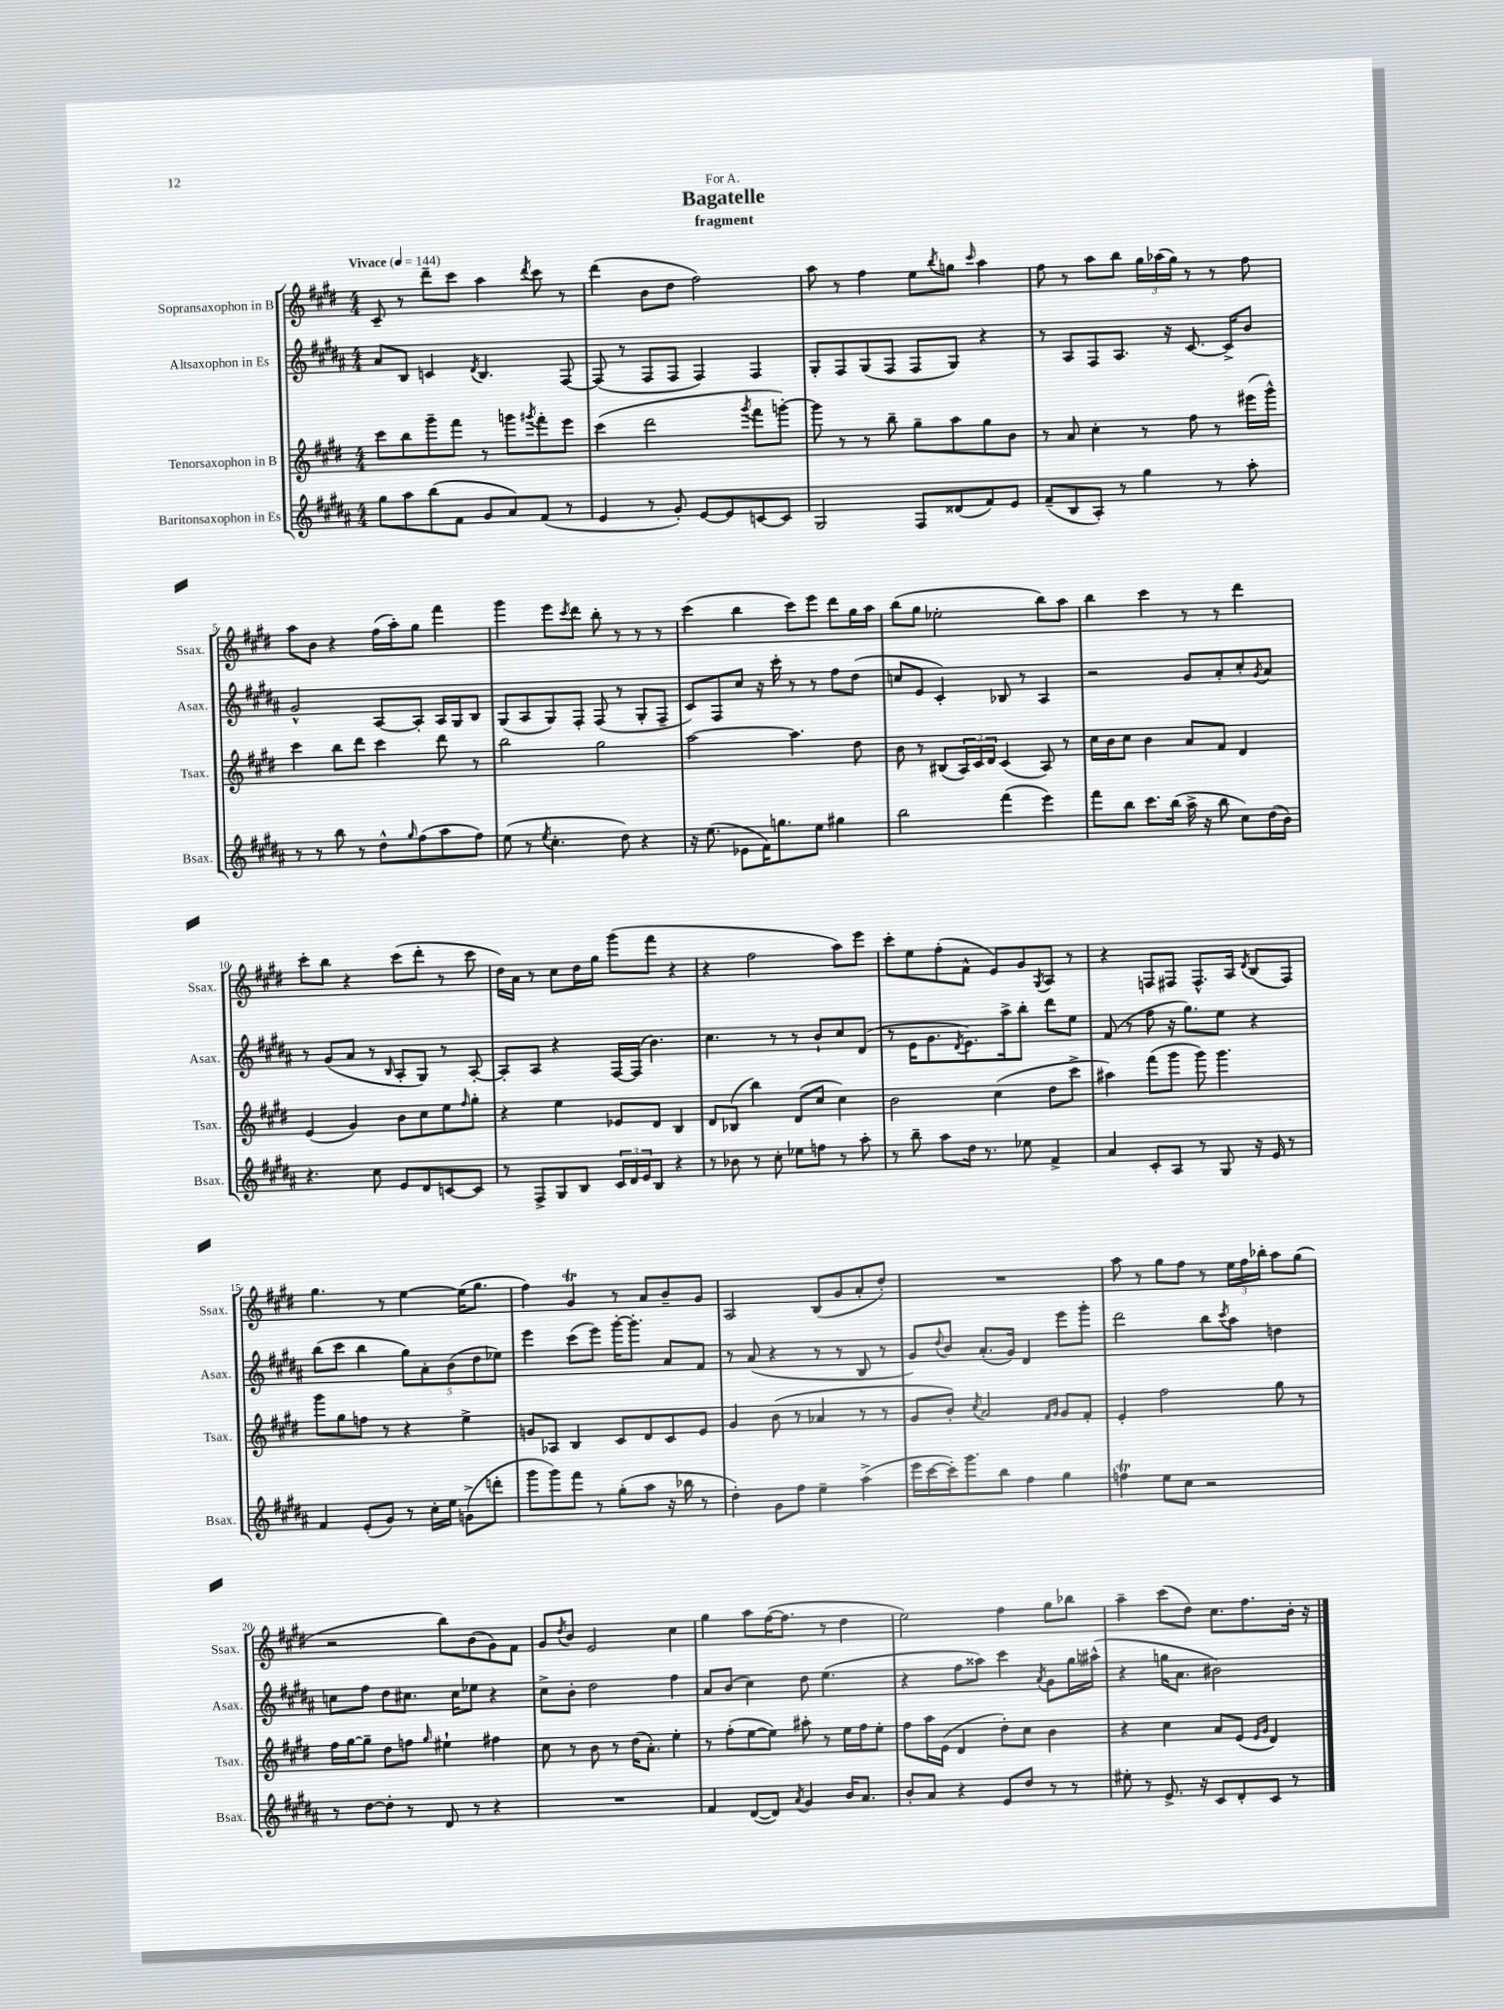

**kern	**kern	**kern	**kern
*staff4	*staff3	*staff2	*staff1
*clefG2	*clefG2	*clefG2	*clefG2
*k[f#c#g#d#a#]	*k[f#c#g#d#]	*k[f#c#g#d#a#]	*k[f#c#g#d#]
*M4/4	*M4/4	*M4/4	*M4/4
*MM144	*MM144	*MM144	*MM144
8gg#\L	8ccc#\L	8a#/L	8c#~/
8aa#\	8bb\	8B/J	8r
(8bb\	8ggg#~\	4c/	8ddd#~\L
8f#\J	8fff#\J	.	8ccc#\J
.	.	8qd#/	.
8g#/L	8r	4.B/	4aa\
8a#/)	8ggg\L	.	.
.	8qggg#/	.	8qddd#/
(8f#/J	8fff#'\	.	8ccc#\
8r	8eee\J	[8F#/	8r
=	=	=	=
4e/	(4ccc#\	(8F#/]	(4ddd#\
.	.	8r	.
8r	2ddd#\	8F#/L	8b\L
8g#'/)	.	8F#/J	8dd#\J
[8e/L	.	4F#/)	2ff#\)
8e/]	.	.	.
.	8qggg#/	.	.
[8c/	8fff#\L	4F#/	.
8c/]J	[8ggg'\J)	.	.
=	=	=	=
2G#/	8ggg\]	8G#'/L	8aa\
.	8r	8F#/	8r
.	8r	(8G#/	4ff#\
.	8bb~\	8F#/J	.
8F#/L	8gg#~\L	8F#/L	8ee\L
.	.	.	8qbb/
(8d##/	8aa\	8G#/J)	8gg\J
.	.	.	16qqccc#/
8f#/)	8gg#\	4r	4aa\
8e/J	8b\J	.	.
=	=	=	=
(8f#~/L	8r	8r	8ff#\
8B/	8a/	8A#/L	8r
8A#'/J)	4cc#'\	8F#/	8aa\L
8r	.	8.A#/J	8bb\J
4gg#\	8r	.	24gg#\LL
.	.	.	(24aa-\
.	.	16r	.
.	.	.	24gg#\JJ)
.	8ff#\	[8.c#/	8r
8r	8r	.	8r
.	.	16c#^/]LK	.
8aa#'\	(16eee#\LL	8b/J	8ff#\
.	16ggg#^^\JJ)	.	.
=	=	=	=
8r	4ccc#\	2g#^^/	8aa\L
8r	.	.	8b\J
8bb\	8bb\L	.	4r
8r	8ddd#\J	.	.
8dd#^^\L	4ccc#\	[8A#/L	(16ff#\LL
.	.	.	16aa'\J)
16qqgg#/	.	.	.
(8ff#\	.	8A#'/]J	8gg#\J
8aa#\	8ddd#\	16A#/LL	4fff#\
.	.	16G#/J	.
8ff#\J)	8r	8B/J	.
=	=	=	=
(8ee\	2bb\	(8G#/L	4ggg#\
8r	.	8A#/	.
8qee/	.	.	.
4.cc#'\	.	8G#/)	8eee\L
.	.	.	8qccc#/
.	.	8F#'/J	8ddd#\J
.	2gg#\	(8F#/	8bb'\
8dd#\)	.	8r	8r
4r	.	8G#'/L	8r
.	.	8F#~/J	8r
=	=	=	=
16r	[2aa\	8c#/L)	(4ccc#\
(8.ee\	.	.	.
.	.	8F#/	.
8e-\L	.	8cc#/J	4bb\
16f#\K)	.	16r	.
8.gg\	.	16ccc#'\	.
.	4.aa\]	8r	8ccc#\L)
8ee\J	.	8r	8eee\J
4gg#\	.	8ff#\L	8ddd#\L
.	8dd#\	(8dd#\J	16gg#\L
.	.	.	16aa\JJ
=	=	=	=
2bb\	8b\	8cc/L	(8bb\L
.	8r	8e/J	8gg#\J
.	(8B#/L	4c#'/)	2ee-'\
.	24A/L)	.	.
.	24c#/	.	.
.	24d#/JJ	.	.
(4fff#\	(4c#/	8B-/	.
.	.	8r	.
4eee\)	8A/)	4A#/	8bb\L)
.	8r	.	8aa\J
=	=	=	=
8fff#\L	16cc#\LL	2r	4bb\
.	16b\J	.	.
8bb\J	8cc#\J	.	.
8.ccc#\L	4b\	.	4ccc#\
(16bb\Jk	.	.	.
16aa#^\	8a/L	8g#/L	8r
16r	.	.	.
8bb\	8f#/J	8a#'/	8r
8cc#\L)	4d#/	8cc#'/	4ddd#\
.	.	8qg#/	.
(16dd#\L	.	8a#/J	.
16b\JJ)	.	.	.
=	=	=	=
4.r	(4e/	8r	8ccc#'\L
.	.	(8g#/L	8bb\J
.	4g#/)	8a#/J	4r
8cc#\	.	8r	.
.	.	16qqB/	.
8e/L	8b\L	8A#'/L	(8ccc#\L
8d#/	8cc#\	8G#/J)	8ddd#'\J
[8c/	8ee\	8r	8r
.	16qqff#/	.	.
8c/]J	8gg#'\J	[8A#'/	8ccc#\
=	=	=	=
8r	4r	8A#'/]L	16dd#\LL)
.	.	.	16a\JJ
8F#^/L	.	8A#/J	8r
8G#/	4ee\	4r	8cc#\L
8B/J	.	.	16dd#\L
.	.	.	16gg#\JJ
24c#/LL	8e-/L	[16F#/LL	(8ggg#\L
24d#/	.	.	.
.	.	(16F#/]JJ	.
24e/J	.	.	.
8B/J	8d#/J	4.b\)	8fff#\J
4r	4B/	.	4r
=	=	=	=
8r	8d#/L	4.cc#\	4r
8b-\	(8B-/J	.	.
8r	4bb\)	.	2ff#\
8cc#'\	.	8r	.
8ee-\L	(8d#/L	8r	.
8ff\J	8cc#/J	8b`/L	.
8r	4cc#\)	8cc#/	8aa\L)
8aa#'\	.	(8d#/J	8eee\J
=	=	=	=
8r	2b\	8r	8ccc#'\L
8bb~\	.	16e\LK	8ee\
.	.	8.g#\	.
8aa#\L	.	.	(8ff#'\
.	.	8qd#/	.
16dd#\Jk	.	8.e\)	8f#^^\J
8.r	.	.	.
.	(4cc#\	.	8e/L)
.	.	16aa#^\k	.
8ee-\	.	8bb'\J	8g#/
.	.	.	8qG#/
4f#^/	8dd#\L	8ddd#\L	8A/J
.	8ccc#^\J	8ee\J	8r
=	=	=	=
4a#/	4aa#\)	(8f#/	4r
.	.	8r	.
8c#'/L	(8fff#\L	8ff#\	8F/L
8A#/J	8ggg#\J	16r	8F#/J
.	.	8.gg#\L)	.
8r	8ggg#\)	.	8.F#^^/L
8G#/	4.ggg#\	8ee\J	.
.	.	.	16A/Jk
.	.	.	8qd#/
16r	.	4r	(8B/L
16e/	.	.	.
8r	.	.	8F#/J)
=	=	=	=
4f#/	8ggg#\L	(8bb\L	4.gg#\
.	8gg#\	8ccc#\J	.
(8e'/L	8ff\J	4bb\	.
8g#/J)	8r	.	8r
8r	4r	10gg#\L)	[4ee\
.	.	10a#'\	.
16cc#'\LL	.	.	.
16ee\JJ	.	.	.
.	.	(10b\	.
(8g^\L	4ee^\	.	(16ee\]LK
.	.	10dd#\	.
.	.	.	8.gg#\J
8ddd'\J	.	.	.
.	.	10ee-\J)	.
=	=	=	=
8ggg#\L	8g/L	4eee\	4ff#\)
8ggg#\)	8A-/J	.	.
8fff#\J	4B/	(8ccc#\L	4g#/
8r	.	8eee\J)	.
(8gg#'\L	8c#/L	[16ggg#'\LK	8r
.	.	8.ggg#'\]J	.
8aa#\J	8d#/	.	8a/L
16r	8c#/	8a#/L	8b~/
16bb-\	.	.	.
8r	8e/J	8f#/J	8g#/J
=	=	=	=
4dd#'\)	4g#/	8r	2A/
.	.	(8a#/	.
8g#\L	(8b\	4r	.
8ff#\J	8r	.	.
4ee~\	4a-/	8r	(8B/L
.	.	8r	8g#/
(4aa#^\	8r	8B/	8a'/
.	8r	8r	8dd#'/J)
=	=	=	=
16eee\LL	8g#/L	8g#/L)	1r
[16ccc#\	.	.	.
.	.	8qqdd#/	.
16ccc#'\]J)	8b'/J)	8b/J	.
8.ggg#\	.	.	.
.	8qcc#/	.	.
.	2a/	(8.a#'/L	.
8bb\J	.	.	.
.	.	16g#/Jk)	.
4ff#\	.	4d#/	.
.	16qqf#/LL	.	.
.	16qqg#/JJ	.	.
4gg#\	8g#/L	8eee\L	.
.	8f#'/J	8ggg#'\J	.
=	=	=	=
4ff\	4e'/	2ddd#\	8aa\
.	.	.	8r
8ee\L	2ff#\	.	8gg#\L
8cc#\J	.	.	8ff#\J
2r	.	8bb\L	8r
.	.	8qccc#/	.
.	.	8aa#\J	24ee\LL
.	.	.	24ff#\
.	.	.	24bb-'\JJ
.	8gg#\	4dd\	8aa\L
.	8r	.	(8gg#\J
=	=	=	=
8r	16ff#\LL	8cc\L	2r
.	[16gg#\J	.	.
[8dd#\L	8gg#~\]J	8ff#\J	.
8dd#'\]J	8dd#\L	8dd#\L	.
8r	8ff\J	8.cc#\J	.
.	16qqgg#/	.	.
8d#/	4ee#`\	.	8bb\L)
.	.	16cc#\LK	.
8r	.	8ee-\J	(8b\
4r	4ff#\	4r	8g#\)
.	.	.	8f#\J
=	=	=	=
1r	8cc#\	8cc#^\L	8g#/L
.	.	.	8qdd#/
.	8r	8b'\J	8b/J
.	8b\	2dd#\	2e/
.	8r	.	.
.	(16dd#\LK	.	.
.	8.a'\J)	.	.
.	4ee'\	4ff#\	4cc#\
=	=	=	=
4f#/	8r	8a#/L	4gg#\
.	(8ff#'\L	(8b/J	.
([8d#/L	[8ee\	4cc#\)	8aa\L
8d#/]J)	8ee\]J)	.	([16ff#\K
.	.	.	8.ff#\]J
8qa#/	.	.	.
4g#/	8aa#'\	8dd#\	.
.	8r	(4.ee\	8r
16b/LK	16ee\LL	.	4dd#\
8.a#/J	16ff#\J	.	.
.	8ee'\J	.	.
=	=	=	=
8b'/L	8ff#\L	4r	2ee\)
8a#/J	16aa\L	.	.
.	(16e\JJ	.	.
4r	4d#/	8ff#\L	.
.	.	8aa##\J)	.
8e/L	8dd#'\L)	4ccc#\	4ff#\
8dd#/J	8cc#\J	.	.
.	.	8qa#/	.
8r	4b\	8g#\L	8gg#\L
8r	.	16gg#\L	8bb-\J
.	.	(16aa#^^\JJ	.
=	=	=	=
8ee#'\	4r	4r	4aa~\
8r	.	.	.
8.e^/	4cc#\	16gg\LK	(8ccc#\L
.	.	8.a#\J	.
.	.	.	8dd#\J)
16r	.	.	.
8c#/L	8a/L	2b#\)	8.cc#\L
8d#'/	(8e/J	.	.
.	.	.	8.ff#\
.	16qqe/LL	.	.
.	16qqg#/JJ	.	.
8c#/J	4d#/)	.	.
8r	.	.	16b'\Jk
.	.	.	16r
==	==	==	==
*-	*-	*-	*-
